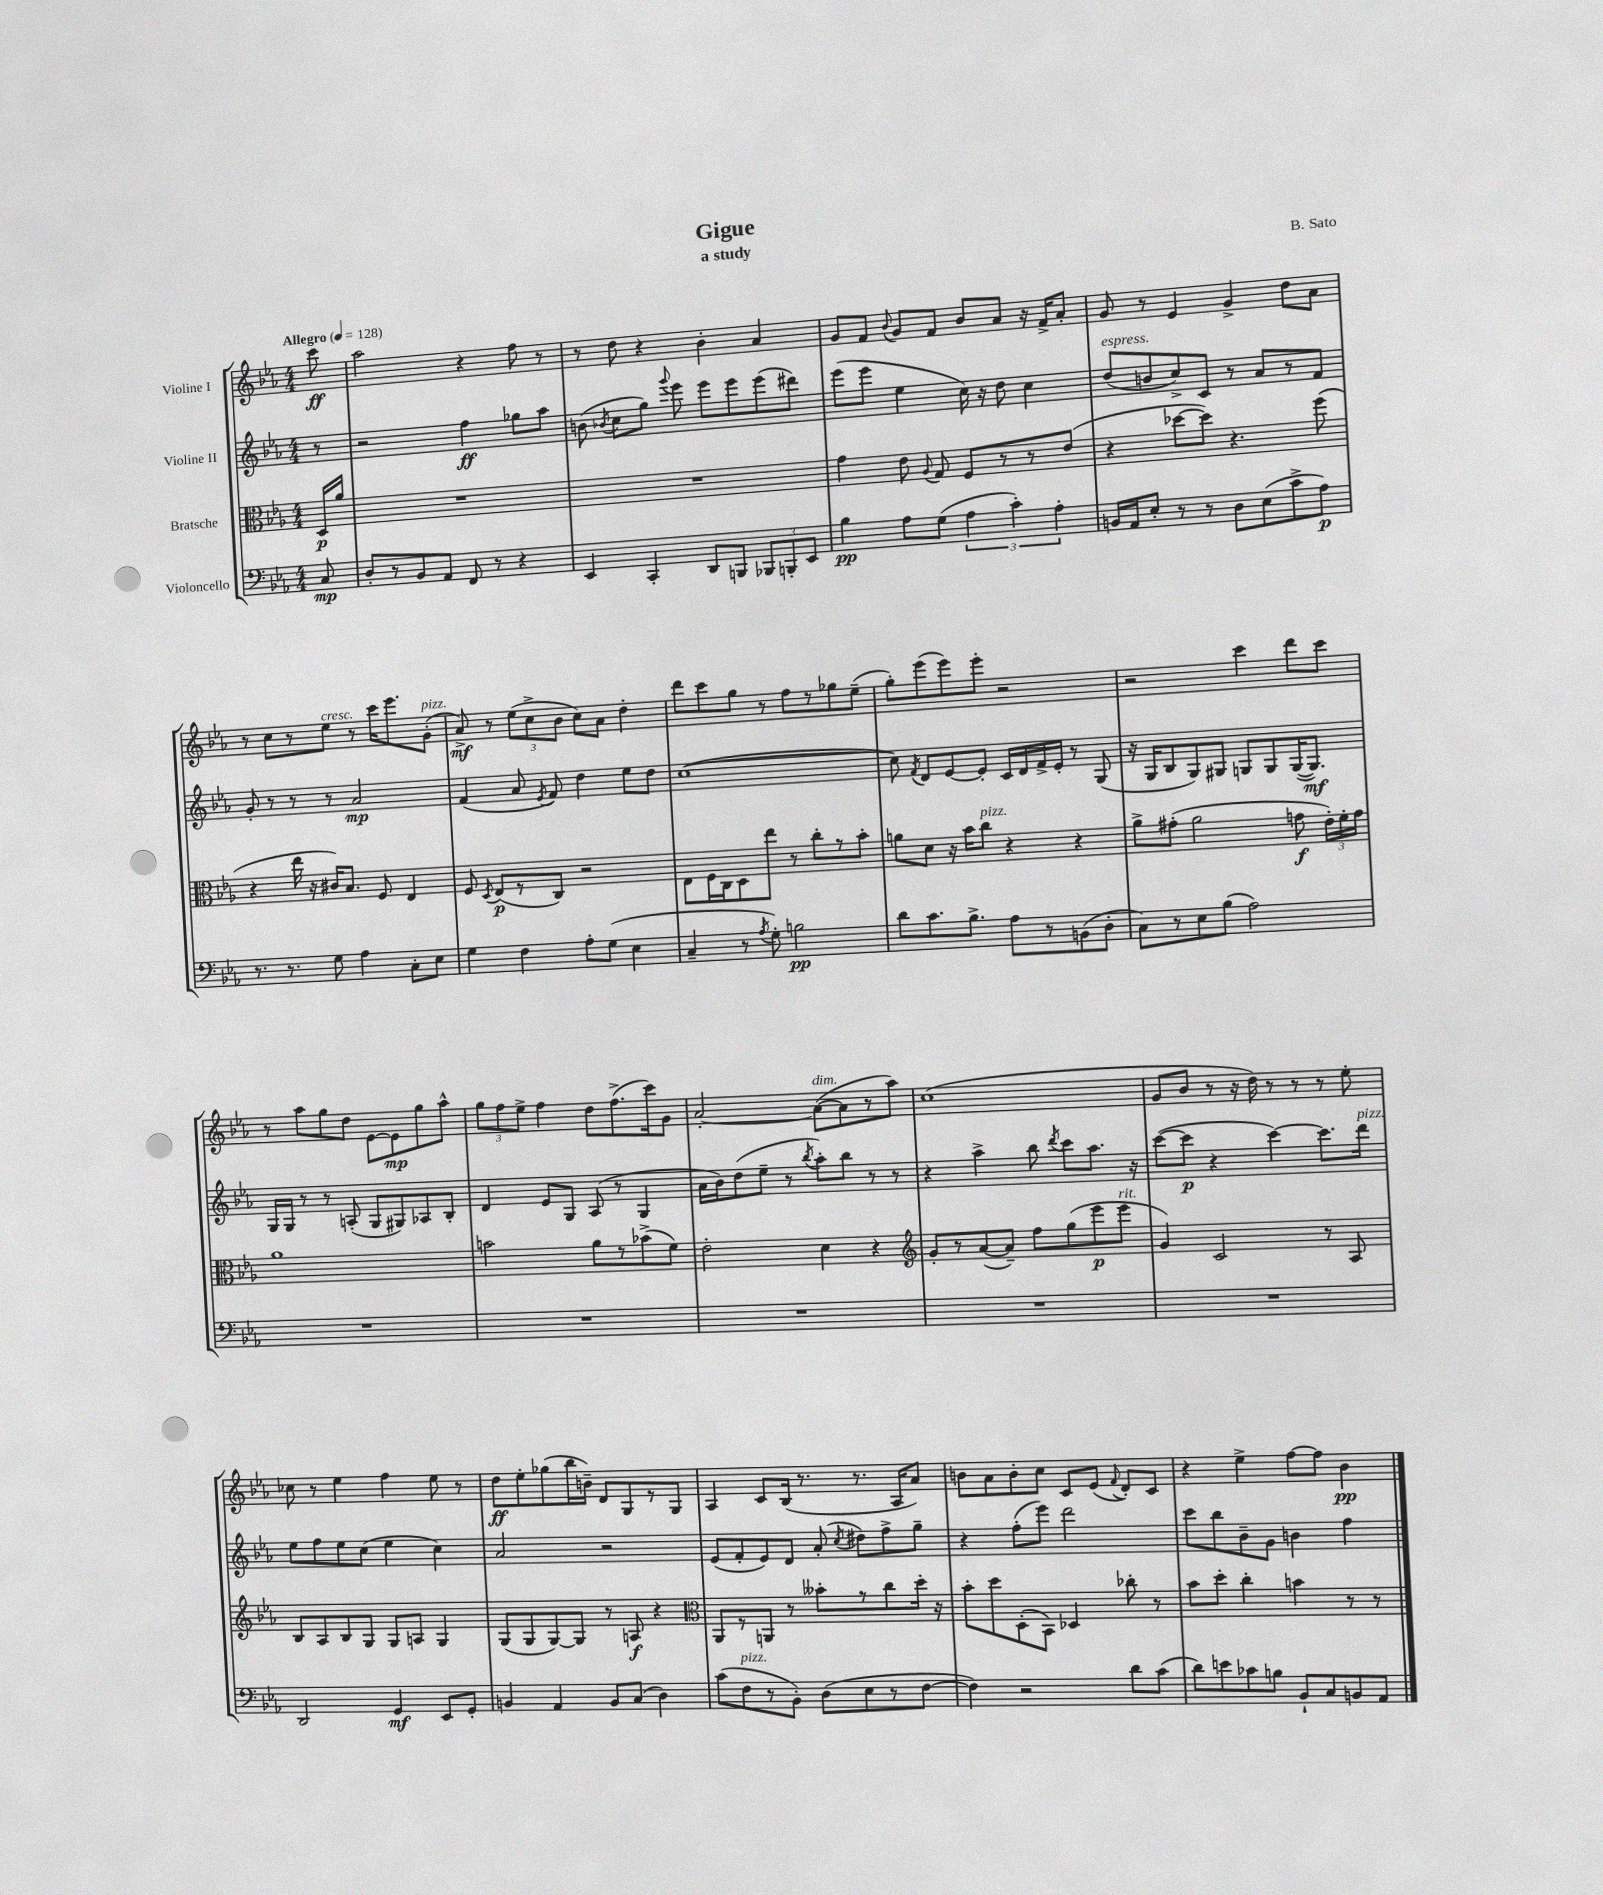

**kern	**dynam	**kern	**dynam	**kern	**dynam	**kern	**dynam
*part4	*part4	*part3	*part3	*part2	*part2	*part1	*part1
*staff4	*staff4	*staff3	*staff3	*staff2	*staff2	*staff1	*staff1
*I"Violoncello	*	*I"Bratsche	*	*I"Violine II	*	*I"Violine I	*
*clefF4	*	*clefC3	*	*clefG2	*	*clefG2	*
*k[b-e-a-]	*	*k[b-e-a-]	*	*k[b-e-a-]	*	*k[b-e-a-]	*
*M4/4	*	*M4/4	*	*M4/4	*	*M4/4	*
*MM128	*	*MM128	*	*MM128	*	*MM128	*
=	=	=	=	=	=	=	=
!	!	!	!	!	!	!LO:TX:a:B:t=Allegro	!
8C/	mp	16D/LL	p	8r	.	8ccc\	ff
.	.	16a-/JJ	.	.	.	.	.
=1	=1	=1	=1	=1	=1	=1	=1
8D'/L	.	1r	.	2r	.	2aa-\	.
8r	.	.	.	.	.	.	.
8BB-/	.	.	.	.	.	.	.
8AA-/J	.	.	.	.	.	.	.
8FF/	.	.	.	4ff\	ff	4r	.
8r	.	.	.	.	.	.	.
4r	.	.	.	8gg-X\L	.	8ff\	.
.	.	.	.	8aa-\J	.	8r	.
=2	=2	=2	=2	=2	=2	=2	=2
4EE-/	.	1r	.	(8bn\	.	8r	.
.	.	.	.	8qb-X/	.	.	.
.	.	.	.	8cc\L	.	8dd\	.
4CC'/	.	.	.	8gg\J)	.	4r	.
.	.	.	.	8qqggg/	.	.	.
.	.	.	.	8eee-\	.	.	.
8DD/L	.	.	.	8eee-\L	.	4b-'\	.
8BBBn/J	.	.	.	8eee-\	.	.	.
12BBB-X/L	.	.	.	(8eee-\	.	4a-/	.
12BBBn'/	.	.	.	.	.	.	.
.	.	.	.	8ddd#X\J)	.	.	.
12EE-/J	.	.	.	.	.	.	.
=3	=3	=3	=3	=3	=3	=3	=3
4B-\	pp	4g\	.	(8eee-\L	.	8g/L	.
.	.	.	.	8eee-\J	.	8f/J	.
.	.	.	.	.	.	8qqb-/	.
8A-\L	.	8e-\	.	4ee-\	.	8g/L	.
.	.	8qqA-/	.	.	.	.	.
(8G\J	.	8G/	.	.	.	8f/J	.
6A-\	.	8F/L	.	16cc\)	.	8b-/L	.
.	.	.	.	16r	.	.	.
.	.	8r	.	8dd\	.	8a-/J	.
6c'\)	.	.	.	.	.	.	.
.	.	8r	.	4cc\	.	16r	.
.	.	.	.	.	.	16f^/KL	.
6A-'\	.	.	.	.	.	.	.
.	.	(8e-/J	.	.	.	8a-'/J	.
=4	=4	=4	=4	=4	=4	=4	=4
!	!	!	!	!LO:TX:a:i:t=espress.	!	!	!
16BBn/LL	.	4r	.	(8dd/L	.	8g/	.
16AA-/J	.	.	.	.	.	.	.
8E-'/J	.	.	.	8bn/	.	8r	.
8r	.	[8dd-X\L	.	8cc^/)	.	4e-/	.
8r	.	8dd-\J])	.	8c/J	.	.	.
8D\L	.	4.r	.	8r	.	4g^/	.
(8E-\	.	.	.	8a-/L	.	.	.
8c^\	.	.	.	8r	.	8dd\L	.
8A-\J)	p	(8ff\	.	8f/J	.	8a-\J	.
!!LO:LB:g=z
=5	=5	=5	=5	=5	=5	=5	=5
8.r	.	4r	.	8g'/	.	8r	.
.	.	.	.	8r	.	8cc\L	.
8.r	.	.	.	.	.	.	.
.	.	16ee-\	.	8r	.	8r	.
.	.	16r	.	.	.	.	.
!	!	!	!	!	!	!LO:TX:a:i:t=cresc.	!
8G\	.	16c#X/KL)	.	8r	.	8ee-\J	.
.	.	8.B-/J	.	.	.	.	.
4A-\	.	.	.	2a-/	mp	8r	.
.	.	8F/	.	.	.	16ccc\KL	.
.	.	.	.	.	.	8.eee-\	.
8C'\L	.	4E-/	.	.	.	.	.
!	!	!	!	!	!	!LO:TX:a:i:t=pizz.	!
8E-\J	.	.	.	.	.	(8g'\J	.
=6	=6	=6	=6	=6	=6	=6	=6
4G\	.	8F/	.	(4f/	.	8a-^/)	mf
.	.	8qD/	.	.	.	.	.
.	.	(8E-/L	p	.	.	8r	.
4F\	.	8r	.	8a-/	.	(12ee-\L	.
.	.	.	.	.	.	12cc^\	.
.	.	.	.	8qe-/	.	.	.
.	.	8C/J)	.	8f/)	.	.	.
.	.	.	.	.	.	12b-\J	.
8A-'\L	.	2r	.	4dd\	.	8cc\L)	.
(8G\J	.	.	.	.	.	8a-\J	.
4E-\	.	.	.	8ee-\L	.	4dd'\	.
.	.	.	.	8dd\J	.	.	.
=7	=7	=7	=7	=7	=7	=7	=7
4C~/	.	8E-\L	.	([1cc	.	8ddd\L	.
.	.	16F\L	.	.	.	8ccc\	.
.	.	16C\J	.	.	.	.	.
8r	.	8D\	.	.	.	8gg\J	.
8qA-/	.	.	.	.	.	.	.
8G'\)	.	8ee-\J	.	.	.	8r	.
2Bn\	pp	8r	.	.	.	8ff\L	.
.	.	8cc'\L	.	.	.	8r	.
.	.	8r	.	.	.	8gg-X\	.
.	.	8b-'\J	.	.	.	(8ee-~\J	.
=8	=8	=8	=8	=8	=8	=8	=8
8d\L	.	8an\L	.	8cc\])	.	8gg'\L)	.
.	.	.	.	8qf/	.	.	.
8.c\	.	8d\J	.	8d/L	.	(8eee-\	.
.	.	16r	.	[8e-/	.	8eee-\)	.
8.B-^\J	.	16b-\KL	.	.	.	.	.
!	!	!LO:TX:a:i:t=pizz.	!	!	!	!	!
.	.	8cc\J	.	8e-'/J]	.	8eee-'\J	.
8A-\L	.	4r	.	16c/LL	.	2r	.
.	.	.	.	16d/	.	.	.
8r	.	.	.	16f^/	.	.	.
.	.	.	.	16e-'/JJ	.	.	.
(8BBn\	.	4r	.	8r	.	.	.
8D'\J	.	.	.	(8G/	.	.	.
=9	=9	=9	=9	=9	=9	=9	=9
8C\L)	.	8a-^\L	.	16r	.	2r	.
.	.	.	.	16G/KL	.	.	.
8r	.	(8g#X'\J	.	8B-/	.	.	.
8E-\	.	2a-\	.	8G/)	.	.	.
(8B-\J	.	.	.	8G#X/J	.	.	.
2A-\)	.	.	.	8Gn/L	.	4ccc\	.
.	.	.	.	8G/	.	.	.
.	.	8gn\	f	([16G/K	.	8ddd\L	.
.	.	.	.	8.G/J])	mf	.	.
.	.	24e-'\LL)	.	.	.	8ccc\J	.
.	.	24f'\	.	.	.	.	.
.	.	24g\JJ	.	.	.	.	.
!!LO:LB:g=z
=10	=10	=10	=10	=10	=10	=10	=10
1r	.	1a-	.	16G/LL	.	8r	.
.	.	.	.	16G/JJ	.	.	.
.	.	.	.	8r	.	8aa-\L	.
.	.	.	.	8r	.	8gg\	.
.	.	.	.	(8An'/	.	8dd\J	.
.	.	.	.	8G/L	.	[8e-\L	.
.	.	.	.	8G#X/)	.	8e-\]	mp
.	.	.	.	8A-X/	.	8gg\	.
.	.	.	.	8B-'/J	.	8aa-^^\J	.
=11	=11	=11	=11	=11	=11	=11	=11
1r	.	2bn\	.	4d/	.	12gg\L	.
.	.	.	.	.	.	12ff\	.
.	.	.	.	.	.	12ee-^\J	.
.	.	.	.	8e-/L	.	4ff\	.
.	.	.	.	8G/J	.	.	.
.	.	8a-\L	.	(8A-/	.	8dd\L	.
.	.	8r	.	8r	.	(8.ff^\	.
.	.	(8b-X^\	.	4G/	.	.	.
.	.	.	.	.	.	16ccc\k)	.
.	.	8f\J)	.	.	.	8g\J	.
=12	=12	=12	=12	=12	=12	=12	=12
1r	.	2e-'\	.	16a-\LL	.	[2a-'/	.
.	.	.	.	16b-\J)	.	.	.
.	.	.	.	(8dd\	.	.	.
.	.	.	.	8ee-~\J	.	.	.
.	.	.	.	8r	.	.	.
.	.	.	.	8qbb-/	.	.	.
!	!	!	!	!	!	!LO:TX:a:i:t=dim.	!
.	.	4d\	.	8aa-'\L)	.	(8a-\L_	.
.	.	.	.	8bb-\J	.	8a-\]	.
.	.	4r	.	8r	.	8r	.
.	.	.	.	8r	.	8aa-\J)	.
=13	=13	=13	=13	=13	=13	=13	=13
*	*	*clefG2	*	*	*	*	*
1r	.	8g'/L	.	4r	.	(1cc	.
.	.	8r	.	.	.	.	.
.	.	([8a-/	.	4aa-^\	.	.	.
.	.	8a-~/J])	.	.	.	.	.
.	.	8ff\L	.	8bb-\	.	.	.
.	.	.	.	8qddd/	.	.	.
.	.	(8gg\	.	8ccc\L	.	.	.
.	.	8eee-\	p	8.aa-\J	.	.	.
!	!	!LO:TX:a:i:t=rit.	!	!	!	!	!
.	.	8eee-\J	.	.	.	.	.
.	.	.	.	16r	.	.	.
=14	=14	=14	=14	=14	=14	=14	=14
1r	.	4g/)	.	([8ccc\L	.	8g/L	.
.	.	.	.	8ccc\J]	p	8b-/J	.
.	.	2c/	.	4r	.	8r	.
.	.	.	.	.	.	16r	.
.	.	.	.	.	.	16dd\)	.
.	.	.	.	[4ccc\)	.	8r	.
.	.	.	.	.	.	8r	.
.	.	8r	.	8.ccc\L]	.	8r	.
.	.	8A-/	.	.	.	8ee-'\	.
!	!	!	!	!LO:TX:a:i:t=pizz.	!	!	!
.	.	.	.	16ddd\Jk	.	.	.
!!LO:LB:g=z
=15	=15	=15	=15	=15	=15	=15	=15
2DD/	.	8B-/L	.	8ee-\L	.	8cc-X\	.
.	.	8A-/	.	8ff\	.	8r	.
.	.	8B-/	.	8ee-\	.	4ee-\	.
.	.	8G/J	.	(8cc\J	.	.	.
4GG/	mf	8G/L	.	4ee-\	.	4ff\	.
.	.	8An/J	.	.	.	.	.
8EE-/L	.	4G/	.	4cc\)	.	8ee-\	.
8GG'/J	.	.	.	.	.	8r	.
=16	=16	=16	=16	=16	=16	=16	=16
4BBn/	.	(8G/L	.	2a-/	.	8dd\L	ff
.	.	8G/	.	.	.	8ee-'\	.
4AA-/	.	[8G/)	.	.	.	(8gg-X\	.
.	.	8G/J]	.	.	.	16bb-\L	.
.	.	.	.	.	.	16bn~\JJ)	.
8BB/L	.	8r	.	2r	.	8d/L	.
(8C/J	.	8An/	f	.	.	8G/	.
4D\)	.	4r	.	.	.	8r	.
.	.	.	.	.	.	8G/J	.
=17	=17	=17	=17	=17	=17	=17	=17
*	*	*clefC3	*	*	*	*	*
(8c\L	.	8AA-/L	.	(8e-/L	.	4A-/	.
!LO:TX:a:i:t=pizz.	!	!	!	!	!	!	!
8F\	.	8r	.	8f'/	.	.	.
8r	.	8AAn/J	.	8e-/)	.	8c/L	.
8BB-'\J)	.	8r	.	8d/J	.	(16B-/Jk	.
.	.	.	.	.	.	8.r	.
(8D\L	.	8b--X'\L	.	(8a-'/	.	.	.
.	.	.	.	8qcc/	.	.	.
8E-\	.	8r	.	8dd#X\L)	.	8.r	.
8r	.	8cc\	.	8ff^\	.	.	.
.	.	.	.	.	.	16A-/KL	.
[8F\J	.	16dd'\Jk	.	8gg~\J	.	8a-/J)	.
.	.	16r	.	.	.	.	.
=18	=18	=18	=18	=18	=18	=18	=18
4F\])	.	8b-'\L	.	4r	.	8bn\L	.
.	.	8dd\	.	.	.	8a-\	.
2r	.	(8D'\	.	(8ff'\L	.	8b'\	.
.	.	8BB-\J)	.	8eee-\J)	.	8cc\J	.
.	.	4D-X/	.	2ddd\	.	8c/L	.
.	.	.	.	.	.	(8e-/J	.
.	.	.	.	.	.	8qqf/	.
8d\L	.	8cc-X'\	.	.	.	8d'/L)	.
(8c\J	.	8r	.	.	.	8c/J	.
=19	=19	=19	=19	=19	=19	=19	=19
8d\L)	.	8b-\L	.	8ccc\L	.	4r	.
8en\	.	8dd'\J	.	8bb-\	.	.	.
8c-X\	.	4cc'\	.	8b-~\	.	4ee-^\	.
8Bn\J	.	.	.	8g\J	.	.	.
8BB-`/L	.	4bn\	.	4bn\	.	[8ff\L	.
8C/	.	.	.	.	.	8ff\J]	.
8BBn/	.	8r	.	4ff\	.	4b-\	pp
8AA-/J	.	8r	.	.	.	.	.
==	==	==	==	==	==	==	==
*-	*-	*-	*-	*-	*-	*-	*-
